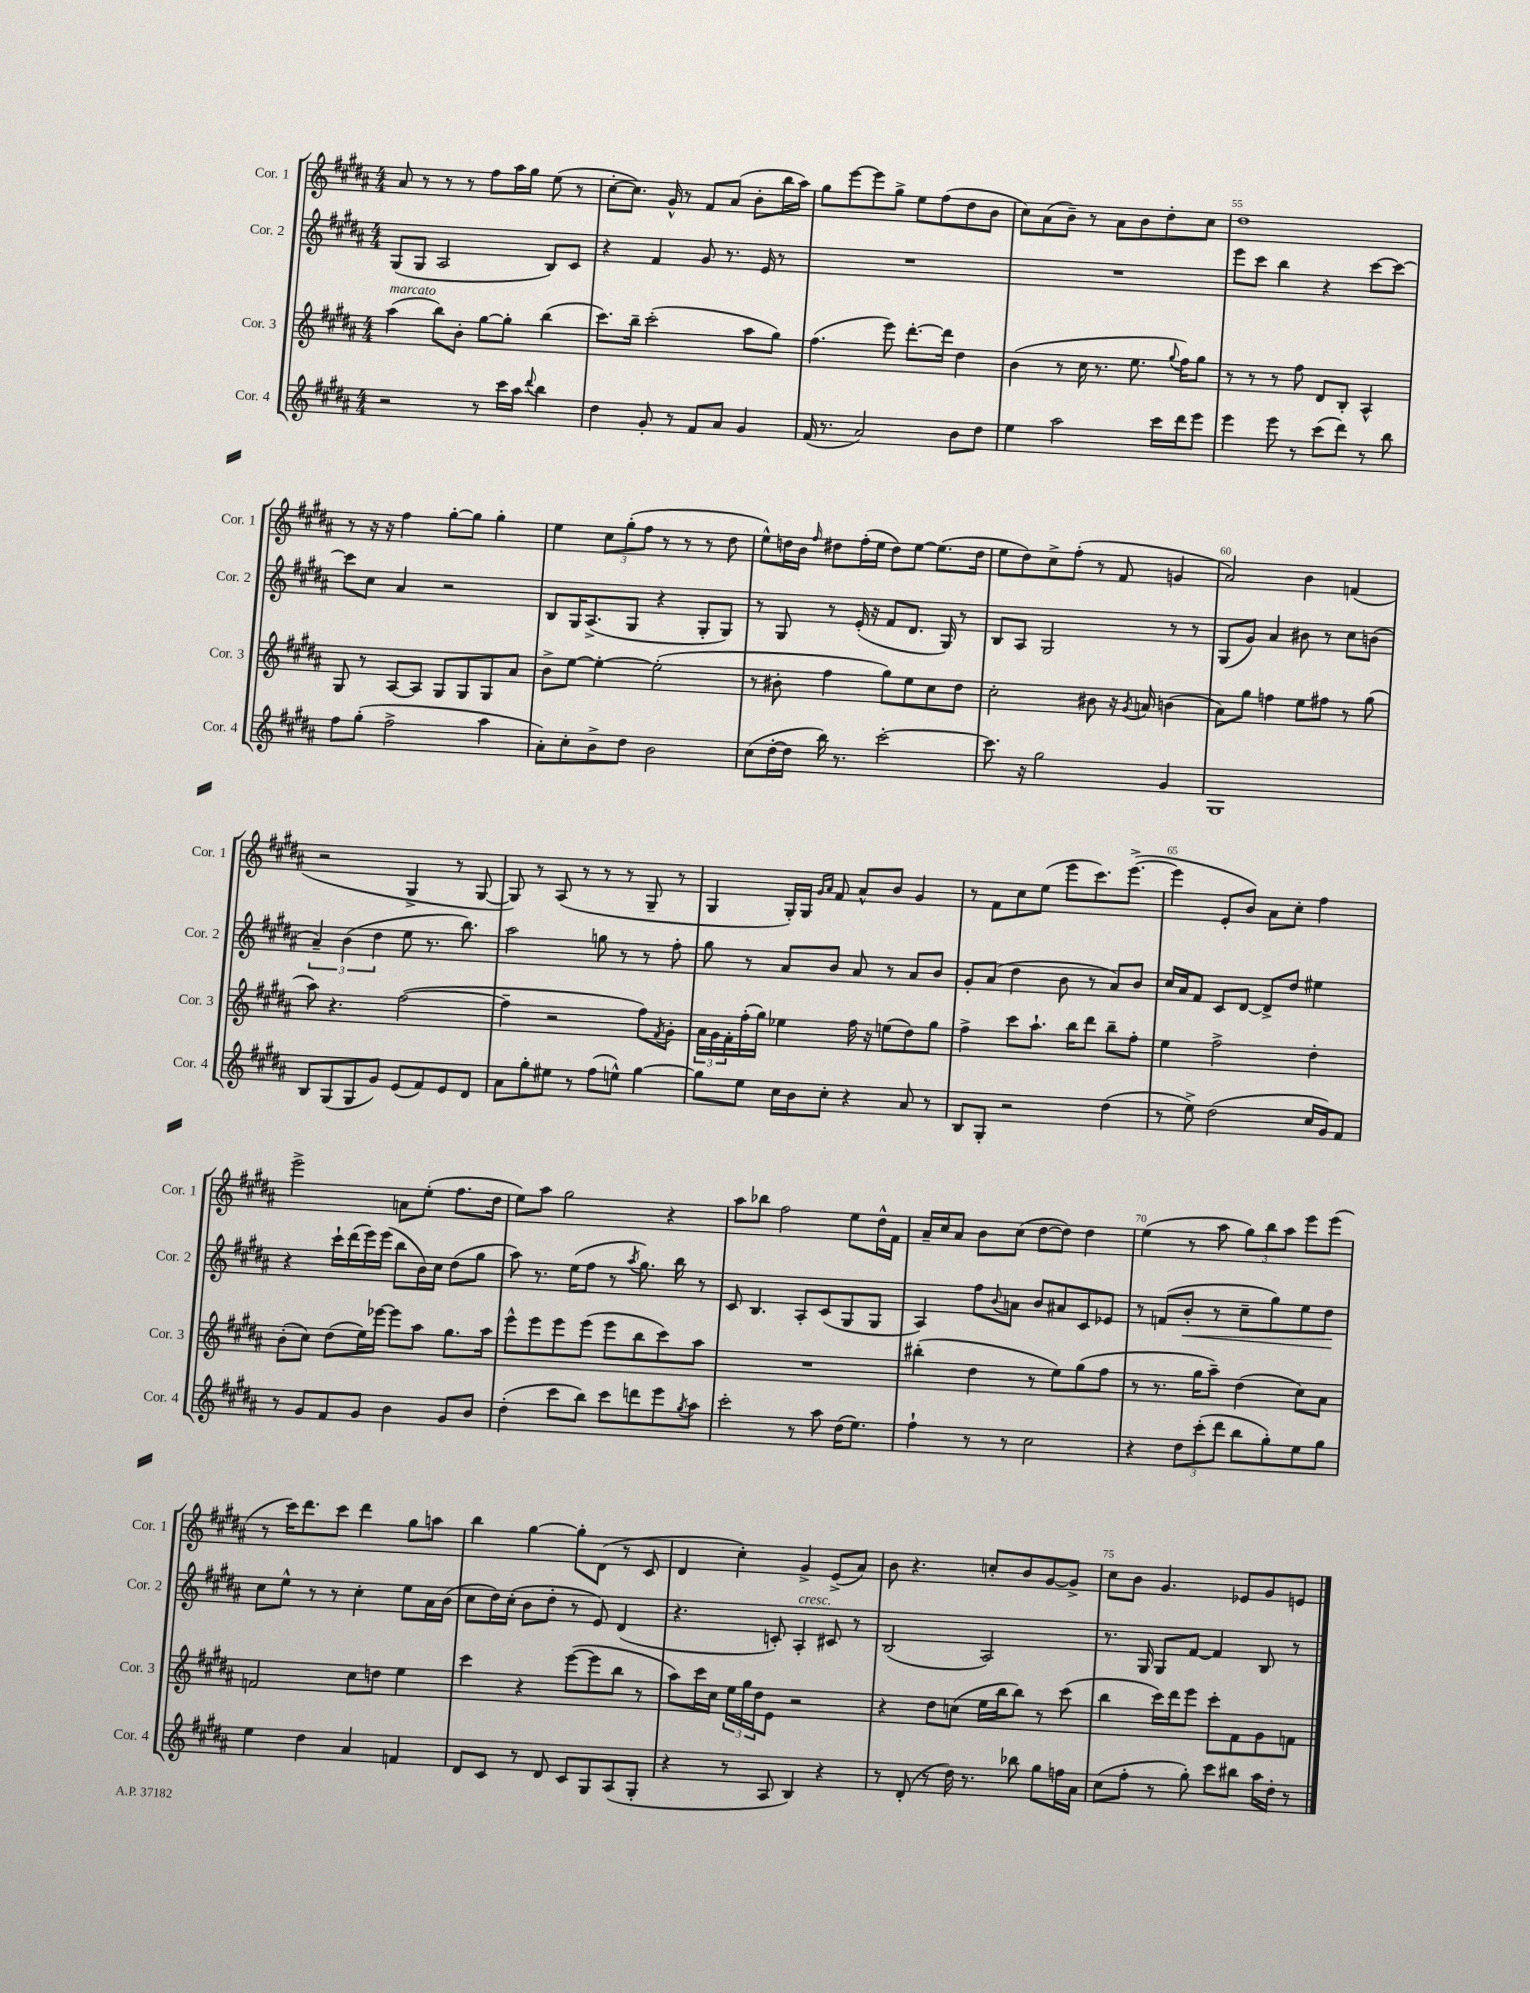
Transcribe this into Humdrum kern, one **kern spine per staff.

**kern	**kern	**kern	**kern
*staff4	*staff3	*staff2	*staff1
*clefG2	*clefG2	*clefG2	*clefG2
*k[f#c#g#d#a#]	*k[f#c#g#d#a#]	*k[f#c#g#d#a#]	*k[f#c#g#d#a#]
*M4/4	*M4/4	*M4/4	*M4/4
2r	(4aa#	(8G#	8a#
.	.	8G#	8r
.	8bb)	2A#	8r
.	8b'	.	8r
8r	[8gg#	.	8ff#
16ccc#	8gg#']	.	16aa#
16aa#	.	.	16gg#
8qqddd#	.	.	.
4bb	(4bb	8B)	(8ee
.	.	8c#	8r
=	=	=	=
4dd#	8.ccc#)	4r	[8cc#'
.	.	.	8.cc#])
.	16bb~	.	.
8g#'	(2ccc#'	4f#	.
.	.	.	16g#^^
8r	.	.	8r
8f#	.	8g#	8f#
8a#	.	8.r	(8a#
4g#	8aa#	.	8b'
.	.	16e	.
.	8gg#)	8r	16bb
.	.	.	16aa#)
=	=	=	=
(16f#	(4.ff#	1r	8gg#
8.r	.	.	.
.	.	.	[8eee
2a#)	.	.	8eee]
.	8eee)	.	8gg#^
.	[8.ddd#'	.	8ee
.	.	.	(8ff#
.	16ddd#]	.	.
8b	4dd#	.	8dd#
8dd#	.	.	8b
=	=	=	=
4ee	(4b	1r	8cc#)
.	.	.	(8a#
2aa#	8r	.	8b~)
.	16cc#	.	8r
.	8.r	.	.
.	.	.	8a#
.	8.ee	.	8b
16ccc#	.	.	8dd#'
.	8qqgg#	.	.
16ddd#	16ff#)	.	.
8eee	8gg#	.	8cc#
=	=	=	=
4eee	8r	8eee	1dd#
.	8r	8ccc#	.
8eee	8r	4bb	.
8r	8ff#	.	.
(8ccc#	8d#	4r	.
8ddd#)	8B'	.	.
8r	4A#^^	[8ccc#	.
8bb	.	8ccc#_	.
=	=	=	=
8ff#	8G#	8ccc#]	8r
(8gg#'	8r	8cc#	16r
.	.	.	16r
2ff#^	[8A#	4a#	4ff#
.	8A#]	.	.
.	8G#	2r	[8gg#'
.	8G#	.	8gg#]
4aa#	8G#	.	4gg#'
.	8a#	.	.
=	=	=	=
8a#')	8b^	8B	4ee
8cc#'	[8ee	16G#	.
.	.	(8.A#^	.
8b^	4ee'_	.	12cc#
.	.	.	(12gg#'
8dd#	.	8G#	.
.	.	.	12ff#
2b	(2ee']	4r	8r
.	.	.	8r
.	.	8G#'	8r
.	.	8G#)	8dd#
=	=	=	=
(8cc#	8r	8r	8ee^^)
[16dd#'	8b#'	8G#	16dd
16dd#]	.	.	16b
.	.	.	16qqff#
16bb)	4ff#	8r	8dd#
8.r	.	.	.
.	.	(16e'	(16ff#'
.	.	16r	16ee
[2ccc#'	8gg#)	8f#	8dd#)
.	8ee	8.d#	[8ee
.	8cc#	.	(8.ee]
.	.	16G#)	.
.	8dd#	8r	.
.	.	.	16dd#
=	=	=	=
8.ccc#]	2cc#'	8B	8ee
.	.	8A#	8dd#)
16r	.	.	.
2gg#	.	2G#	8cc#^
.	.	.	(8ff#'
.	8b#	.	8r
.	16r	.	8f#
.	8qg#	.	.
.	16a	.	.
4g#	(4b	8r	4g
.	.	8r	.
=	=	=	=
1G#	8a#)	(8G#	2a#)
.	8gg#	8g#)	.
.	4ff	4a#	.
.	8ee	8b#	4b
.	8ff#	8r	.
.	8r	8cc#	(4f
.	(8gg#	(8b	.
=	=	=	=
8B	8aa#)	6a#~)	2r
(8G#	4.r	.	.
.	.	(6b	.
8G#	.	.	.
.	.	6dd#	.
8g#)	.	.	.
(8e	([2ff#	8ee	4G#^
8f#)	.	8.r	.
8e	.	.	8r
.	.	8.bb)	.
8d#	.	.	[8G#
=	=	=	=
8a#	4ff#~]	2aa#	8G#])
8gg#'	.	.	8r
8ee#	2r	.	(8A#
8r	.	.	8r
(8ff#	.	8gg	8r
8ee^^)	.	8r	8r
[4gg#	8ff#)	8r	8G#~
.	8qf#	.	.
.	8g#'	8ff#'	8r
=	=	=	=
8gg#]	24a#	8gg#	4G#
.	24g#	.	.
.	24f#'	.	.
8ee	(16ff#'	8r	.
.	16gg#)	.	.
16cc#	4ee-	8a#	16G#')
16b	.	.	16G#
.	.	.	16qqg#
.	.	.	16qqa#
8cc#'	.	8b	8f#
4r	16ff#	8a#	8a#^^
.	16r	.	.
.	(8ee	8r	8b
8a#	8dd#)	8a#	4g#
8r	8gg#	8b	.
=	=	=	=
8B	4ff#^	8g#'	8r
8G#'	.	(8a#	8f#
2r	8ccc#	4dd#	8cc#
.	8.aa#`	.	(8ee
.	.	8b	8eee
.	16bb	.	.
.	8ddd#	8r	8.ccc#)
(4dd#	8bb~	8a#)	.
.	.	.	([8.eee^
.	8ff#'	8b	.
=	=	=	=
8r	4ee	16cc#	4eee]
.	.	16a#	.
8ee^)	.	8f#	.
(2dd#	2ff#^	8c#	8e'
.	.	[8d#	8b)
.	.	8d#^]	8a#
.	.	8dd#	8cc#'
16cc#	4dd#'	4ee#	4ff#
16g#)	.	.	.
8f#	.	.	.
=	=	=	=
8r	(8b'	4r	2eee^
8g#	8cc#)	.	.
8f#	(8dd#	16ccc#`	.
.	.	(16ddd#	.
8g#	16ee)	16eee)	.
.	[16eee-	(16eee	.
4b	8eee-]	8bb	8a
.	8aa#	16b)	(8ee'
.	.	16cc#	.
8g#	8.gg#	(8dd#	8.ff#
8b	.	8gg#	.
.	16aa#	.	16dd#
=	=	=	=
(4dd#'	8eee^^	8aa#)	8ee)
.	8eee	8.r	8aa#
8ccc#	8eee	.	2gg#
.	.	(16ee	.
8bb)	(8eee	8ff#	.
8ccc#	8eee	8r	.
.	.	8qaa#	.
8ddd	8bb	8.gg#)	.
8eee	8ccc#)	.	4r
.	.	16bb	.
8qgg#	.	.	.
8aa#	8aa#	8r	.
=	=	=	=
2ccc#'	1r	8c#	8aa#
.	.	4.B	8bb-
.	.	.	2ff#
8r	.	8A#'	.
8aa#	.	(8c#	.
(16dd#	.	8G#	8ee
8.ee)	.	.	.
.	.	8G#	16dd#^^
.	.	.	16f#
=	=	=	=
4ff#`	(4bb#'	4A#)	16a#~
.	.	.	16cc#
.	.	.	8a#
8r	4dd#	8ff#	8b
.	.	8qqb	.
8r	.	8a	(8cc#
2cc#	8r	8b	[8dd#
.	8ee)	8a#	8dd#])
.	(8gg#	8c#	4dd#
.	8ff#	8e-	.
=	=	=	=
4r	8r	8r	(4ee
.	8.r	(8f	.
12dd#	.	8b'	8r
.	16gg#	.	.
(12ccc#'	.	.	.
.	8aa#~)	8r	8aa#
12ddd#	.	.	.
8bb	(4dd#	8cc#~	12gg#)
.	.	.	12bb
8gg#')	.	8gg#)	.
.	.	.	12aa#
8ee	8cc#)	8ee	8eee
8gg#	8a#	8dd#	(8eee
=	=	=	=
4ee	2f	8cc#	8r
.	.	8ee^^	16ccc#)
.	.	.	8.ddd#
4dd#	.	8r	.
.	.	8r	8ccc#
4a#	8cc#	4cc#'	4ddd#
.	8dd	.	.
4f	4ee	8ee	8gg#
.	.	16a#	8aa
.	.	(16b	.
=	=	=	=
8d#	4ccc#	8cc#	4bb
8c#	.	16dd#)	.
.	.	(16cc#'	.
8r	4r	8b	[4gg#
8d#	.	8dd#'	.
8c#	([8eee	8r	8gg#']
8G#	8eee]	8e)	(8d#
(8A#	8bb	(4d#	8r
8G#'	8r	.	8c#
=	=	=	=
4r	8aa#)	4.r	4d#
.	16ccc#	.	.
.	16cc#	.	.
8r	24ee	.	4cc#')
.	24gg#	.	.
.	24dd#	.	.
8A#	8e	8c')	.
4B)	2r	4A#'	4g#^
4r	.	8c#	(8e^
.	.	8r	8a#)
=	=	=	=
8r	4r	(2B	8b
(8d#'	.	.	4.r
8r	8dd#	.	.
16dd#)	(8cc	.	.
8.r	.	.	.
.	16ee	2A#)	8cc'
.	16bb	.	.
8bb-	8bb)	.	8b
8gg#	8r	.	[8g#
16ff	(8ccc#	.	8g#^]
16a#	.	.	.
=	=	=	=
(8cc#	4bb	8.r	8cc#
8ff#'	.	.	8b
.	.	16G#	.
8r	16ccc#)	8G#	4.g#
.	16ddd#	.	.
8gg#')	8eee	[8f#	.
8ccc#	8ccc#'	4f#]	.
8bb#	8f#	.	8e-
16aa#	8g#	8B	8g#
16dd#'	.	.	.
8r	8f	8r	8e
==	==	==	==
*-	*-	*-	*-
